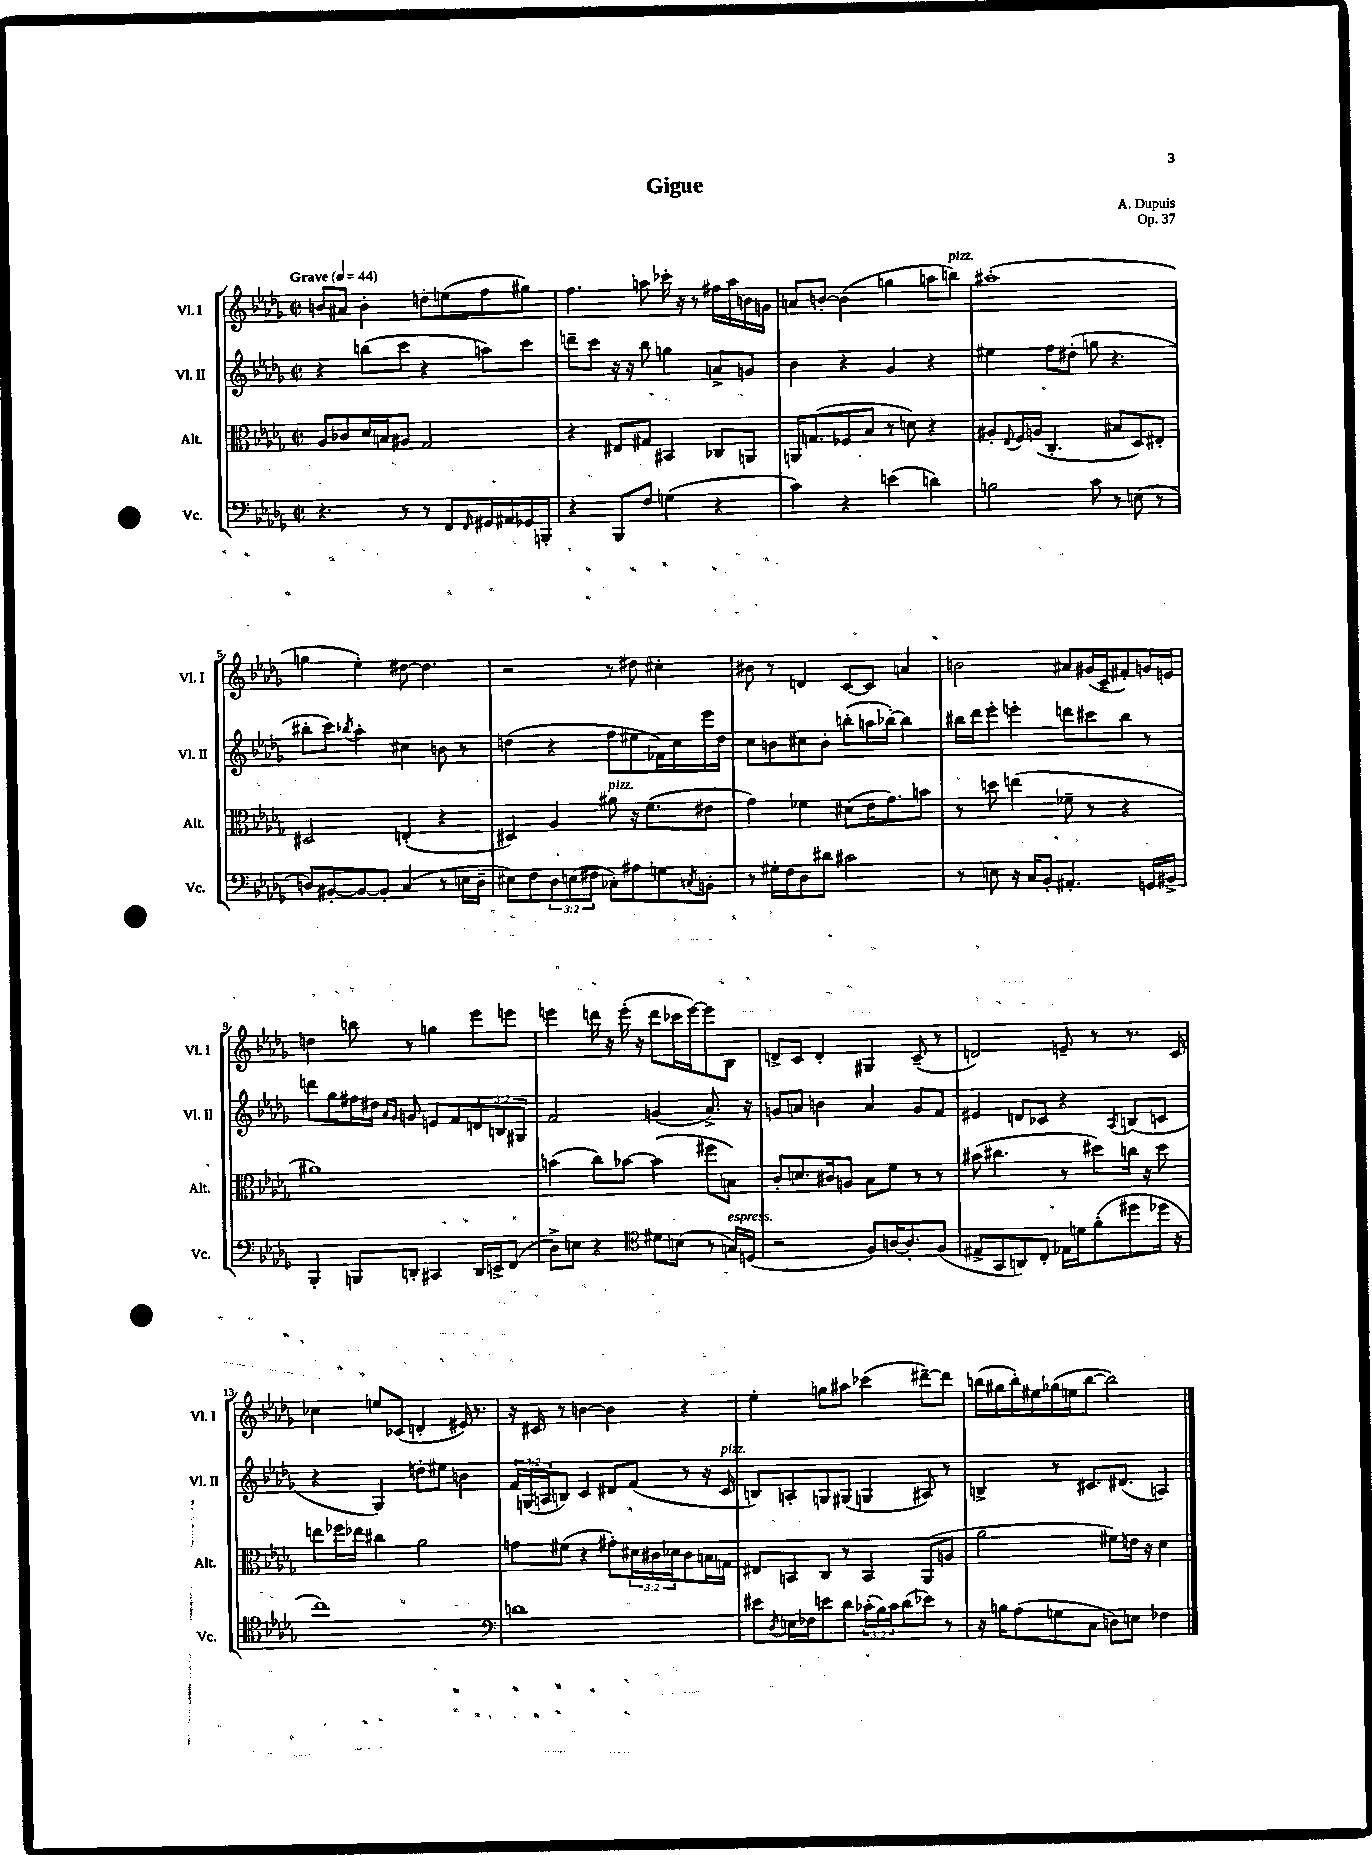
\header { title = "Gigue" composer = "A. Dupuis" opus = "Op. 37" }
<<
\new StaffGroup <<
\new Staff = "s0" \with { instrumentName = "Vl. I" shortInstrumentName = "Vl. I" } {
    \clef treble \key des \major \defaultTimeSignature \time 2/2 \tempo "Grave" 4 = 44
    b'8 ais'8 b'4-. d''8-. e''8( f''8 gis''8) |
    f''4. a''8 ces'''16-. r16 r8 fis''16 a''16 b'16 g'16 |
    a'8 b'8~-. b'4( g''4 a''8 b''8^\markup { \italic "pizz." }) |
    ais''1-.( |
    g''4 ees''4-.) dis''8~ dis''4. |
    r2 r8 dis''8 cis''4-. |
    bis'8 r8 d'4 c'8~ c'8 a'4 |
    b'2 ais'8 gis'16( c'16-- fis'8-.) g'16 e'16 |
    d''4 b''8 r8 g''4 ees'''8 e'''8 |
    e'''4 d'''16 r16 e'''16-.( r16 d'''8 ces'''16 e'''16~) e'''8 bes8 |
    d'8-> c'8 d'4-. gis4 c'8--( r8 |
    d'2) e'8-- r8 r8. c'16 |
    ces''4 e''8 ces'8( d'4-. eis'16) r8. |
    r16 cis'16 r8 b'4~ b'4 r4 |
    ees''4-. g''8 ais''8 ces'''4( dis'''8~--) dis'''8 |
    b''16( gis''16 b''16-.) eis''16 ges''16( e''16 b''8~ b''2) \bar "|." |
}
\new Staff = "s1" \with { instrumentName = "Vl. II" shortInstrumentName = "Vl. II" } {
    \clef treble \key des \major \defaultTimeSignature \time 2/2 \override Staff.TupletNumber.text = #tuplet-number::calc-fraction-text
    r4 b''8( c'''8 r4 a''8) c'''8 |
    d'''8-- c'''8 r16 r16 bes''8 g''4 a'8-> g'8 |
    bes'4 r4 ges'4 r4 |
    eis''4 f''8 dis''8-.( g''8 r4. |
    bis''8-. c'''8) \acciaccatura { bes''8 } aes''4-. cis''4 b'8 r8 |
    d''4( r4 f''8 eis''8 fes'16) c''16 ees'''16 d''16 |
    c''8 b'8 cis''8 b'8-. b''8-.( a''16 bes''16~-.) bes''4 |
    bis''16 des'''16 ees'''8-. e'''4-. d'''8 cis'''8 bis''8 r8 |
    d'''8 ges''8 fis''16 dis''16 \grace { aes'16 ges'16 } g'8 e'8 f'8 \tuplet 3/2 { d'8 b8 gis8 } |
    f'2 g'4( aes'8.->) r16 |
    g'8 a'8 b'4 a'4 g'8 f'8 |
    eis'4 d'8 ces'8 r4 \acciaccatura { aes8 } b8( c'8 |
    r4 ges4) d''8-. eis''8 b'4 |
    \tuplet 3/2 { f'16 g16( a16 } b8) c'4 dis'8 f'8( r8 r16 c'16^\markup { \italic "pizz." } |
    b8) a8-. g8 gis8( g4 ais8) r8 |
    b4-> r8 cis'8. dis'8.( a4) \bar "|." |
}
\new Staff = "s2" \with { instrumentName = "Alt." shortInstrumentName = "Alt." } {
    \clef alto \key des \major \defaultTimeSignature \time 2/2 \override Staff.TupletNumber.text = #tuplet-number::calc-fraction-text
    aes8 ces'8 des'16 b16 ais8 ges2 |
    r4 eis8 gis8 bis,4 ces8 a,8 |
    a,16 g8.( fes8 bes8 r8 d'8) r4 |
    ais8-. \appoggiatura { ees8 } f16 a16( c4.-. bis8 des8) eis8-. |
    dis2 e4-.( r4 |
    dis4) aes4 ais'8^\markup { \italic "pizz." } r16 f'8.( eis'8 |
    ges'4) fes'4 dis'8( ees'16 ges'8.) b'8 |
    r8 d''8 e''4( fes'8-- r8 r4 |
    ais'1) |
    b'4( c''8) bes'8~ bes'4( fis''8 b8) |
    c'8-. d'8. cis'16 a8 bes8 f'8 r8 r8 |
    bis'8( cis''4. r8 dis''8) c''16 r16 dis''8 |
    e''8 fes''16 ees''16 cis''4 aes'2 |
    g'8 fis'8( r4 gis'8-.) \tuplet 3/2 { dis'16 cis'16 des'16 } cis'8 b16 g16 |
    eis8 b,8 c8 r8 b,4 aes,8( a8 |
    aes'2 fis'8) e'16 r16 des'4 \bar "|." |
}
\new Staff = "s3" \with { instrumentName = "Vc." shortInstrumentName = "Vc." } {
    \clef bass \key des \major \defaultTimeSignature \time 2/2 \override Staff.TupletNumber.text = #tuplet-number::calc-fraction-text
    r4. r8 r8 f,8 \grace { f,16 } gis,16 ais,16 ges,16 b,,16-. |
    r4 bes,,8 f8 g4( r4 |
    c'4) r4 e'4( d'4) |
    b2 c'8 r8 e8( r8 |
    d8) bis,8~-. bis,8~ bis,8-. c4( r8 e16 d16-- |
    eis8) f8 \tuplet 3/2 { des8 e8( fis8 } ces8-.) ais8 g8 \acciaccatura { c8 } b,8-. |
    r8 gis16-. f16 des8 dis'8 cis'2 |
    r8 e8 r16 c16 bes,8-. ais,4.-. g,16 bis,16-> |
    bes,,4-. b,,8 d,8-. cis,4 d,16 e,16-> f,8( |
    des8->) e8 r4 \clef tenor dis'8 b8( r8 g16^\markup { \italic "espress." }) d16( |
    r2 f8) a16~ a8.-. f8( |
    eis8-> ges,8 a,8) c8-. ees16 d'16 f'8-.( dis''8 des''16 r16 |
    c''1) |
    \clef bass d'1 |
    eis'8 \acciaccatura { des8 } e16 fes16 e'8 des'8 \tuplet 3/2 { ces'16-.( bes16) ces'16 } des'8( ees'8) r8 |
    r16 b16 aes8( g8 c8 d8) e8 fes4 \bar "|." |
}
>>
>>
